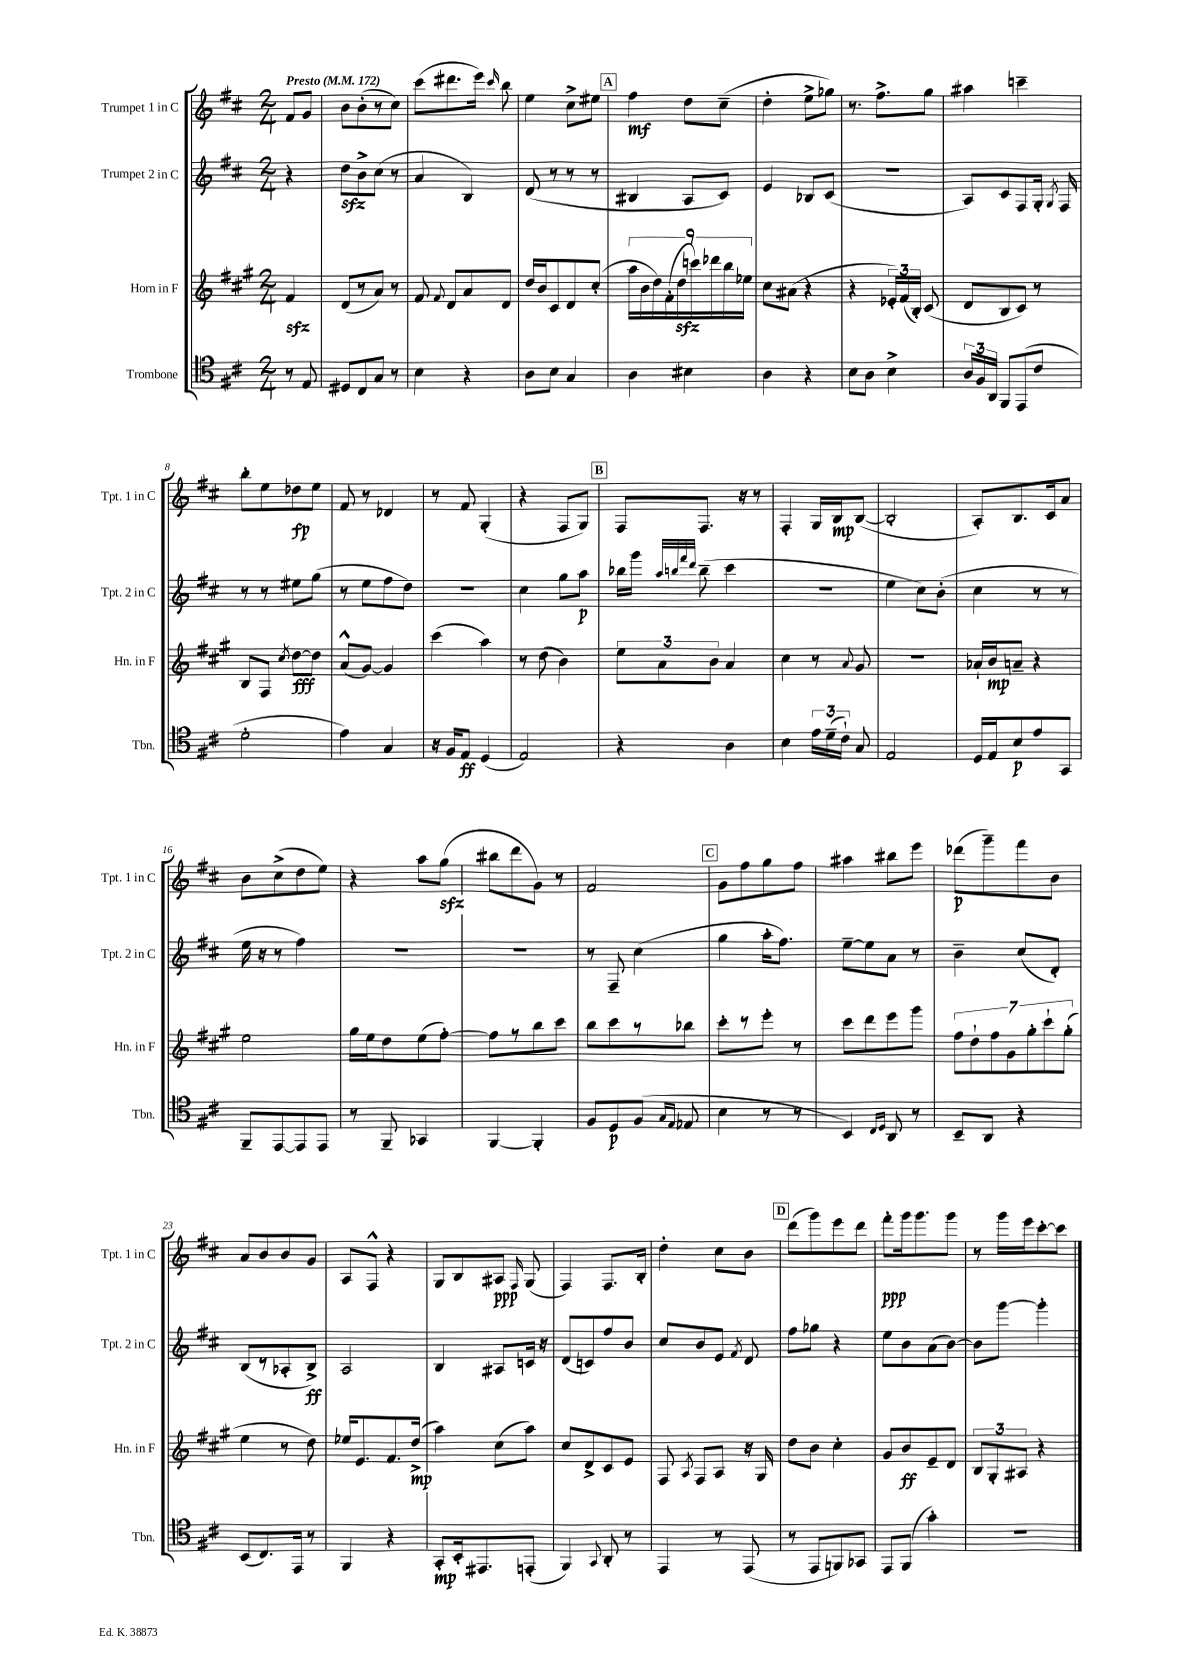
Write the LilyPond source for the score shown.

<<
\new StaffGroup <<
\new Staff = "s0" \with { instrumentName = "Trumpet 1 in C" shortInstrumentName = "Tpt. 1 in C" } {
    \clef treble \key d \major \numericTimeSignature \time 2/4 \partial 4 \tempo "Presto" 4 = 172
    \autoBeamOff fis'8[ g'8] |
    b'8[ b'8-.( r8 cis''8]) |
    cis'''8[( dis'''8. e'''16]) \grace { cis'''16 } b''8 |
    e''4 cis''8[-> eis''8] |
    \mark \markup { \box "A" } fis''4\mf d''8[ cis''8]--( |
    d''4-. e''8[-> ges''8]) |
    r8. fis''8.[-> g''8] |
    ais''4 c'''4-- |
    b''8[-. e''8 des''8\fp e''8] |
    fis'8 r8 des'4 |
    r8 fis'8 g4-.( |
    r4 fis8[ g8]) |
    \mark \markup { \box "B" } fis8[ fis8.] r16 r8 |
    fis4-. g16[ b16\mp b8]~( |
    b2-. |
    a8[-.) b8. cis'16 a'8] |
    b'8[ cis''8->( d''8 e''8]) |
    r4 a''8[ g''8]\sfz( |
    bis''8[ d'''8 g'8]) r8 |
    fis'2 |
    \mark \markup { \box "C" } g'8[ fis''8 g''8 fis''8] |
    ais''4 bis''8[ e'''8] |
    des'''8[\p( g'''8--) fis'''8 b'8] |
    a'8[ b'8 b'8 g'8] |
    a8[ fis8]-^ r4 |
    g8[ b8 ais8]\ppp \grace { fis16 } g8( |
    fis4) fis8.[ b16]-. |
    d''4-. cis''8[ b'8] |
    \mark \markup { \box "D" } d'''8[( g'''8) e'''8 d'''8] |
    fis'''8[-.\ppp g'''16 g'''8. g'''8] |
    r8 g'''16[ e'''16 cis'''8~-. cis'''8] \bar "|." |
}
\new Staff = "s1" \with { instrumentName = "Trumpet 2 in C" shortInstrumentName = "Tpt. 2 in C" } {
    \clef treble \key d \major \numericTimeSignature \time 2/4 \partial 4
    \autoBeamOff r4 |
    d''8[\sfz b'8-> cis''8]( r8 |
    a'4 b4) |
    d'8( r8 r8 r8 |
    \mark \markup { \box "A" } bis4 a8[ cis'8]) |
    e'4 bes8[ cis'8]( |
    R2 |
    a8[) cis'8 fis8 g16]-. \acciaccatura { g8 } fis16 |
    r8 r8 eis''8[ g''8]( |
    r8 e''8[ fis''8 d''8]) |
    R2 |
    cis''4 g''8[ a''8]\p |
    \mark \markup { \box "B" } bes''16[ g'''16] \grace { a''32[ b''32 fis'''32 d'''32] } b''8--( cis'''4 |
    r2 |
    e''4 cis''8[) b'8]-.( |
    cis''4 r8 r8 |
    e''16 r16 r8 fis''4) |
    R2 |
    R2 |
    r8 fis8-- cis''4( |
    \mark \markup { \box "C" } g''4 a''16[-. fis''8.]) |
    e''8[~-- e''8 a'8] r8 |
    b'4-- cis''8[( d'8]-.) |
    b8[( r8 aes8-. b8]->\ff) |
    a2 |
    b4 ais8[ c'16] r16 |
    d'8[( c'8) fis''8 b'8] |
    cis''8[ b'8 e'8] \acciaccatura { fis'8 } d'8 |
    \mark \markup { \box "D" } fis''8[ ges''8] r4 |
    e''8[ b'8 a'8( b'8]~) |
    b'8[ g'''8]~ g'''4-. \bar "|." |
}
\new Staff = "s2" \with { instrumentName = "Horn in F" shortInstrumentName = "Hn. in F" } {
    \clef treble \key a \major \numericTimeSignature \time 2/4 \partial 4
    \autoBeamOff fis'4\sfz |
    d'8[( r8 a'8]) r8 |
    fis'8 \appoggiatura { fis'8 } d'8[ a'8 d'8] |
    d''16[ b'16 cis'8 d'8 cis''8]-.( |
    \mark \markup { \box "A" } \tuplet 9/8 { a''16[ b'16 d''16) fis'16-.( d''16\sfz c'''16) des'''16 b''16 ees''16] } |
    cis''8[ ais'8]( r4 |
    r4 \tuplet 3/2 { ees'16[-.) fis'16( b16]-.) } cis'8( |
    d'8[ b8 cis'8]) r8 |
    b8[ fis8] \acciaccatura { cis''8 } d''8[~\fff d''8] |
    a'8[-^( gis'8]~) gis'4 |
    cis'''4( a''4) |
    r8 d''8( b'4) |
    \mark \markup { \box "B" } \tuplet 3/2 { e''8[ a'8 b'8] } a'4 |
    cis''4 r8 \appoggiatura { a'8 } gis'8 |
    R2 |
    aes'16[-! b'16\mp a'8]-- r4 |
    e''2 |
    gis''16[ e''16 d''8 e''8( fis''8]~-.) |
    fis''8[ r8 b''8 cis'''8] |
    b''8[ cis'''8 r8 bes''8] |
    \mark \markup { \box "C" } cis'''8[-. r8 e'''8]-. r8 |
    cis'''8[ d'''8 e'''8 gis'''8] |
    \tuplet 7/4 { fis''8[ d''8-! fis''8 gis'8 gis''8-. cis'''8-! gis''8]-.( } |
    e''4 r8 d''8) |
    ees''16[ e'8. fis'8. d''16]->\mp( |
    a''4) cis''8[( a''8]) |
    cis''8[ d'8-> cis'8 e'8] |
    fis8 \acciaccatura { a8 } fis8[ a8] r16 gis16 |
    \mark \markup { \box "D" } d''8[ b'8] cis''4-. |
    gis'8[ b'8\ff e'8-- d'8] |
    \tuplet 3/2 { b8[ gis8-. ais8] } r4 \bar "|." |
}
\new Staff = "s3" \with { instrumentName = "Trombone" shortInstrumentName = "Tbn." } {
    \clef tenor \key d \major \numericTimeSignature \time 2/4 \partial 4
    \autoBeamOff r8 e8 |
    dis8[ cis8 g8] r8 |
    b4 r4 |
    a8[ b8] g4 |
    \mark \markup { \box "A" } a4 bis4 |
    a4 r4 |
    b8[ a8] b4-> |
    \tuplet 3/2 { a16[ fis16 a,16] } fis,8[ e,8( cis'8] |
    d'2-. |
    e'4) g4 |
    r16 fis16[ e8]\ff d4( |
    e2) |
    \mark \markup { \box "B" } r4 a4 |
    b4 \tuplet 3/2 { e'16[ d'16--( cis'16]-!) } g8 |
    e2 |
    d16[ e16 b8\p e'8 g,8] |
    fis,8[-- e,8~ e,8 e,8] |
    r8 fis,8-- ges,4 |
    fis,4~ fis,4-. |
    fis8[ d8\p fis8]( \grace { g16[ e16] } ees8 |
    \mark \markup { \box "C" } b4 r8 r8 |
    b,4) \grace { cis16[ d16] } a,8 r8 |
    b,8[-- a,8] r4 |
    b,8[( cis8.) e,16] r8 |
    fis,4 r4 |
    g,8[-.\mp b,16-. eis,8. e,8]-.( |
    fis,4) \appoggiatura { g,8 } a,8-. r8 |
    e,4 r8 e,8( |
    \mark \markup { \box "D" } r8 e,8[ f,8) ges,8] |
    e,8[ fis,8]( g'4-.) |
    R2 \bar "|." |
}
>>
>>
